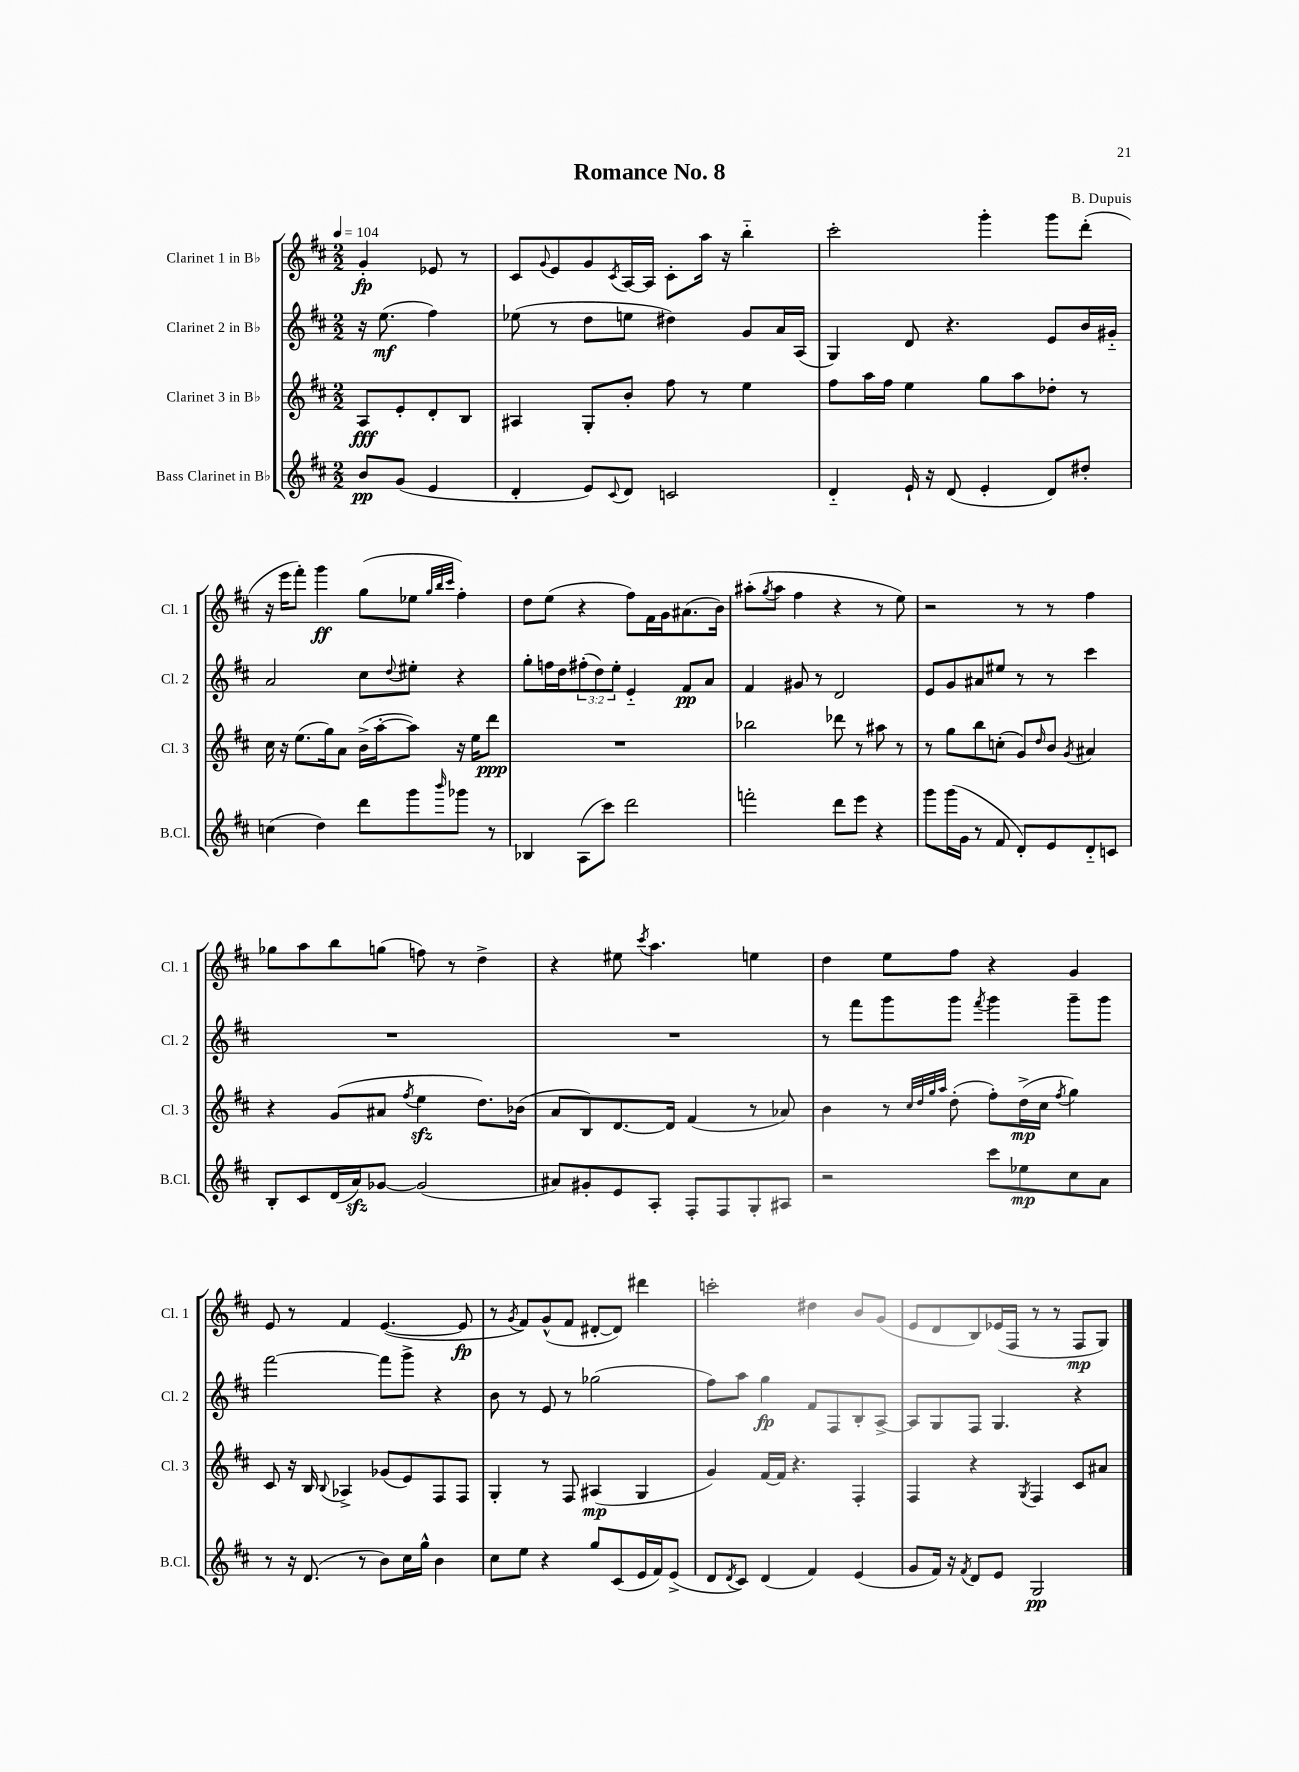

**kern	**kern	**kern	**kern
*staff4	*staff3	*staff2	*staff1
*clefG2	*clefG2	*clefG2	*clefG2
*k[f#c#]	*k[f#c#]	*k[f#c#]	*k[f#c#]
*M2/2	*M2/2	*M2/2	*M2/2
*MM104	*MM104	*MM104	*MM104
8b	8A	16r	4g'
.	.	(8.ee	.
(8g	8e'	.	.
4e	8d'	4ff#)	8e-
.	8B	.	8r
=	=	=	=
4d'	4A#	(8ee-	8c#
.	.	.	8qqg
.	.	8r	8e
8e)	8G'	8dd	8g
8qqc#	.	.	8qc#
8d	8b'	8ee	[16A
.	.	.	16A]
2c	8ff#	4dd#)	8c#'
.	8r	.	16aa
.	.	.	16r
.	4ee	8g	4bb'~
.	.	16a	.
.	.	(16A	.
=	=	=	=
4d'~	8ff#	4G)	2ccc#'
.	16aa	.	.
.	16ff#	.	.
16e`	4ee	8d	.
16r	.	.	.
(8d	.	4.r	.
4e'	8gg	.	4ggg'
.	8aa	.	.
8d)	8dd-'	8e	8ggg
8dd#'	8r	16b	(8ddd'
.	.	16g#'~	.
=	=	=	=
(4cc	16cc#	2a	16r
.	16r	.	16eee
.	(8.ee	.	8fff#')
4dd)	.	.	4ggg
.	16gg)	.	.
.	8a	.	.
8ddd	(16b^	8cc#	(8gg
.	[16aa'	.	.
.	.	8qqdd	.
8ggg	8aa])	8ee#'	8ee-
.	.	.	32qqgg
.	.	.	32qqbb
16qqbbb	.	.	32qqccc#
8ggg-	16r	4r	4ff#')
.	16ee	.	.
8r	8ddd	.	.
=	=	=	=
4B-	1r	8gg'	8dd
.	.	16ff	(8ee
.	.	16dd	.
(8A	.	(12ff#'	4r
.	.	12dd)	.
8ccc#)	.	.	.
.	.	12ee'	.
2ddd	.	4e'~	8ff#)
.	.	.	16f#
.	.	.	16g
.	.	8f#	(8.a#
.	.	8a	.
.	.	.	16b)
=	=	=	=
2fff'	2bb-	4f#	(8aa#'
.	.	.	8qgg
.	.	.	8aa#
.	.	8g#	4ff#
.	.	8r	.
8ddd	8ddd-	2d	4r
8eee	8r	.	.
4r	8aa#	.	8r
.	8r	.	8ee)
=	=	=	=
8ggg	8r	8e	2r
(16ggg	8gg	8g	.
16g	.	.	.
8r	8bb	8a#	.
8f#	(8cc'	8ee#	.
8d')	8g)	8r	8r
.	16qqdd	.	.
8e	8b	8r	8r
.	8qg	.	.
8d'~	4a#	4ccc#	4ff#
8c	.	.	.
=	=	=	=
8B'	4r	1r	8gg-
8c#	.	.	8aa
(16d	(8g	.	8bb
16a)	.	.	.
[8g-	8a#	.	(8gg
.	8qff#	.	.
(2g-]	4ee	.	8ff)
.	.	.	8r
.	8.dd)	.	4dd^
.	(16b-	.	.
=	=	=	=
8a#)	8a	1r	4r
8g#'	8B)	.	.
8e	[8.d	.	8ee#
.	.	.	8qccc#
8A'	.	.	4.aa
.	16d]	.	.
8F#'	(4f#	.	.
8F#	.	.	.
8G'	8r	.	4ee
8A#	8a-)	.	.
=	=	=	=
2r	4b	8r	4dd
.	.	8fff#	.
.	8r	8ggg	8ee
.	32qqcc#	.	.
.	32qqdd	.	.
.	32qqgg	.	.
.	32qqaa	.	.
.	(8dd'	8ggg	8ff#
.	.	8qfff#	.
8ccc#	8ff#')	4ggg	4r
8ee-	(16dd^	.	.
.	16cc#	.	.
.	8qff#	.	.
8cc#	4gg)	8ggg~	4g
8a	.	8ggg	.
=	=	=	=
8r	8c#	[2fff#	8e
16r	16r	.	8r
(8.d	16B	.	.
.	8qqB	.	.
.	4A-^	.	4f#
8r	.	.	.
8b)	(8g-	8fff#]	([4.e
16cc#	8e)	8ggg^	.
16gg^^	.	.	.
4b	8F#	4r	.
.	8F#	.	8e]
=	=	=	=
8cc#	4G'	8b	8r
.	.	.	8qg
8ee	.	8r	8f#)
4r	8r	8e	(8g^^
.	8F#	8r	8f#
8gg	(4A#	(2gg-	[8d#'
(8c#	.	.	8d#])
16e	4G	.	4ddd#
16f#)	.	.	.
(8e^	.	.	.
=	=	=	=
8d	4g)	8ff#)	2ccc'
8qd	.	.	.
8c#)	.	8aa	.
(4d	[16f#	4gg	.
.	16f#]	.	.
.	4.r	.	.
4f#)	.	8f#	4dd#
.	.	8F#	.
(4e	4F#'	8B'	8b
.	.	[8A^	(8g
=	=	=	=
8g	4F#	8A]	8e
16f#)	.	8G	8d
16r	.	.	.
8qf#	.	.	.
8d	4r	8F#	8B)
8e	.	4.G	(16e-
.	.	.	16F#
.	8qG	.	.
2G	4F#	.	8r
.	.	.	8r
.	8c#	4r	8F#
.	8a#	.	8G)
==	==	==	==
*-	*-	*-	*-
